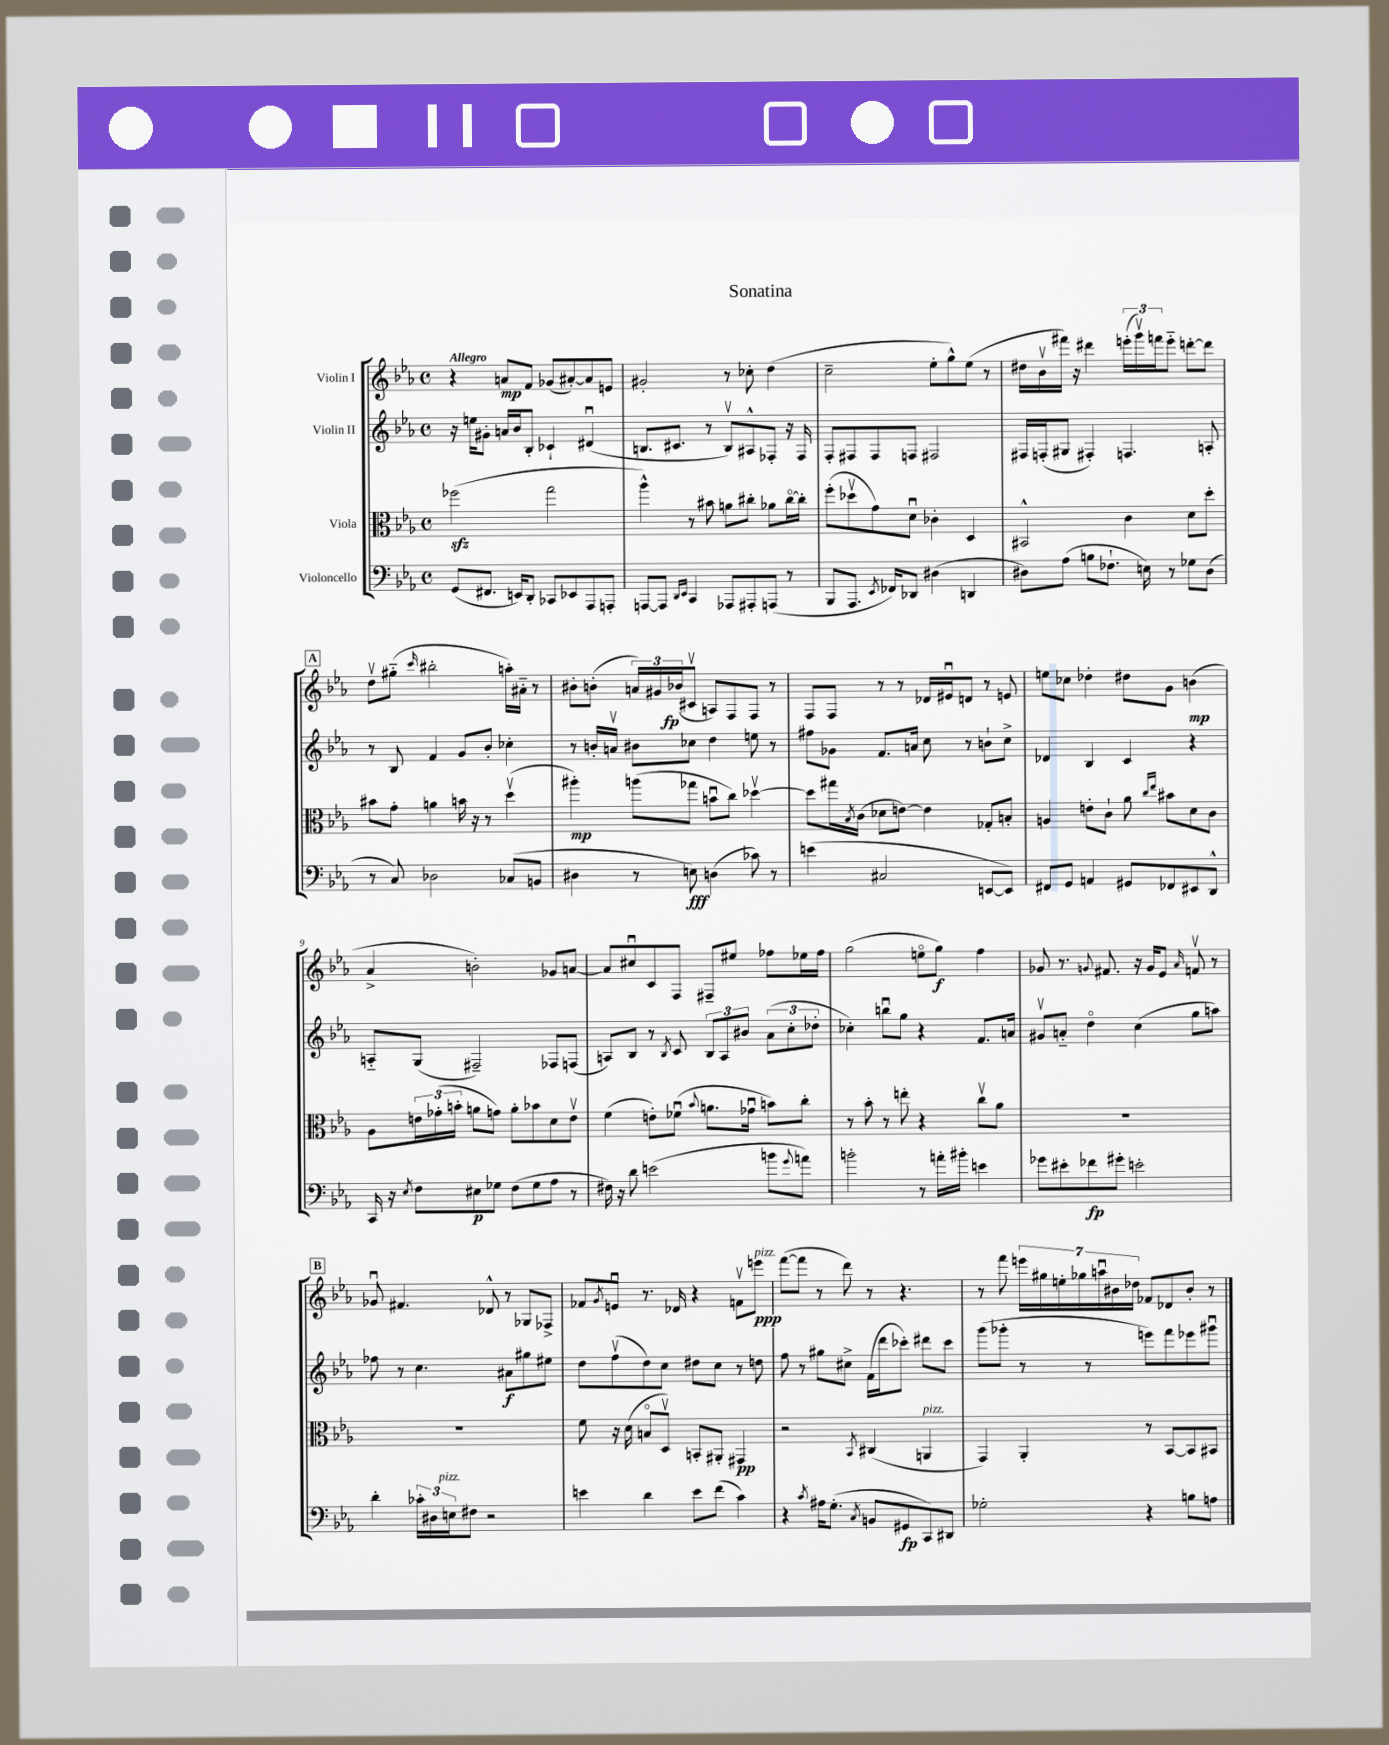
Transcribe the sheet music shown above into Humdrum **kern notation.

**kern	**kern	**kern	**kern
*staff4	*staff3	*staff2	*staff1
*clefF4	*clefC3	*clefG2	*clefG2
*k[b-e-a-]	*k[b-e-a-]	*k[b-e-a-]	*k[b-e-a-]
*M4/4	*M4/4	*M4/4	*M4/4
*met(c)	*met(c)	*met(c)	*met(c)
(8GG	(2ff-	16r	4r
.	.	16ee	.
8.FF#	.	8g#'	.
.	.	16a	8a
16EE)	.	16b-	.
8DD'	.	8B-'	8f
8CC-	2gg	4c-`	(8g-
8EE-	.	.	[8a#')
8AAA-	.	(4d#u	8a#]
8AAA'	.	.	8e
=	=	=	=
[8AAA	4aa-^^)	8.B	2g#'
8AAA]	.	.	.
.	.	8.c#	.
16qqDD	.	.	.
16qqEE-	.	.	.
4CC	8r	.	.
.	8b#	8r	.
8AAA-	8a	8Bv)	8r
8AAA#'	8cc#'	8A#^^	8cc-'
(8AAA	8a-	8F-'	(4dd
8r	[16cc#o	16r	.
.	16cc#']	16F-	.
=	=	=	=
8BBB-	(8ff'	8F'	2cc~
8.AAA-	8dd-v	8F#	.
.	8g)	8F#	.
8qEE-	.	.	.
16FF-)	.	.	.
8DD-	8du	8F	.
(4D#	4c-'	2F#	8ee-'
.	.	.	8gg^^)
4DD	4D	.	(8ee-
.	.	.	8r
=	=	=	=
8D#)	2BB#^^	16F#	16dd#
.	.	(16F'	16b-v
(8A-	.	8G#	16fff#)
.	.	.	16r
8B	.	4F#')	4ddd#
8.F-`	.	.	.
.	4c	4.F	(24eee'
.	.	.	24gggv)
16E)	.	.	.
.	.	.	24fff
8r	.	.	8eee'~
8G-	8d	.	[8ddd'
(8D#	8dd'	8A'	8ddd]
=	=	=	=
8r	8b#	8r	8ddv
8C)	8g'	8B-	(8gg#'~
.	.	.	16qqccc
2D-	4a	4f	2bb#'
.	16b	8g	.
.	16r	.	.
.	8r	8b-'	.
(8C-	(4ddv	4cc-'	16aa')
.	.	.	16a#'~
8BB	.	.	8r
=	=	=	=
4D#	4aa#')	8r	8b#'
.	.	16b'	(8b'
.	.	16av	.
8r	(8aa	8b#	24a)
.	.	.	24g#
.	.	.	(24b-
8E)	8gg-	8cc-	8c#v
(4D	8bu	4dd	8A)
.	8cc)	.	8F
8c-)	[4dd-v	8ee	8F
8r	.	8r	8r
=	=	=	=
(4e	8dd-]	8ff#	8F
.	16gg#	8g-	8F
.	8qB-	.	.
.	(16c	.	.
2C#	8d-	8.f	8r
.	[8e)	.	8r
.	.	16a	.
.	4e]	8cc	16d-
.	.	.	16e#u
.	.	8r	8d
[8EE	8G-'	8b`	8r
8EE])	8B'	8cc^	8e
=	=	=	=
8FF#	4A	4d-	8ee
8GG	.	.	8cc-
4AA	8e'	4B-	4dd-'
.	8c`	.	.
8GG#	8a-	4c	8dd#
.	16qqcc	.	.
.	16qqee-	.	.
8FF-	8b#	.	8g
8EE#	8d	4r	(4b
8DD^^	8c	.	.
=	=	=	=
16CC	8A-	8A'~	4a-^
16r	.	.	.
8qE-	.	.	.
8F	24e	(8G	.
.	(24g-'	.	.
.	24b'	.	.
8E#	8a	2F#~)	2b')
8G-	8g)	.	.
(8F	8a'	.	.
8G-	8b-	.	.
8A-	8d	8F-	8g-
8r	8ev	(8F	[8a
=	=	=	=
16F#)	(4f	8A)	8a]
16r	.	.	.
8d	.	8B-	8cc#u
(2e	8e')	8r	8c
.	.	8qB-	.
.	(8f-u	8c	8F
.	8qqb-	.	.
.	8.a	12B-	8F#~
.	.	12A	.
.	.	.	8ee#
.	.	12b#	.
.	16g-u	.	.
8b	8b)	(12a-	8ff-
.	.	12cc'	.
8qqg	.	.	.
8a)	8cc'	.	16ee-
.	.	12dd-'	.
.	.	.	16ff-
=	=	=	=
2b'	8r	4cc-')	(2gg
.	8b-'	.	.
.	8r	8bbu	.
.	8ee'	8gg	.
8r	4r	4r	8eeo
16a'	.	.	8gg)
16b#'	.	.	.
4e	8ccv	8.f	4ff
.	8a-	.	.
.	.	16a	.
=	=	=	=
8g-	1r	8g#v	8g-
8e#'	.	8a'~	8.r
8f-	.	4ddo	.
.	.	.	8qqg
.	.	.	8.f#
8g#'	.	.	.
2e'	.	(4cc	16r
.	.	.	16g
.	.	.	8e-
.	.	.	16qqa-
.	.	8gg	8fv
.	.	8aa)	8r
=	=	=	=
4d'	1r	8ff-	8g-u
.	.	8r	4.f#
24c-'	.	4.cc	.
24D#	.	.	.
24E	.	.	.
8F#	.	.	.
2r	.	.	8d-^^
.	.	8a#	8r
.	.	8gg#	8G-
.	.	8ee#	8F-^
=	=	=	=
4e	8f	8dd	8f-
.	.	.	8qg
.	16r	(8ffv	8eu
.	(16d	.	.
4d	8Bo	8dd)	8.r
.	8Dv)	8cc	.
.	.	.	16d-
8e	8BB'	8dd#	4r
(8f	8AA#'	8cc	.
4c)	4GG#	8r	8fv
.	.	8dd	8eee
=	=	=	=
4r	2r	8ff	([8fff
.	.	8r	8fff]
8qc	.	.	.
16A#	.	8gg#	8r
(8.G'	.	.	.
.	.	8cc#^	8ddd)
8qC	8qBB-	.	.
8BB	(4C#	(16f	8r
.	.	16ddd	.
8GG#	.	8ccc-')	4.r
8CC)	4AA	8ddd#	.
8DD#	.	8ccc-	.
=	=	=	=
2G-'	4GG)	(8ggg	8r
.	.	8ggg-'	8fff
.	4AA-'	8r	28eee
.	.	.	28gg#
.	.	.	28ee'
.	.	.	28gg-
.	.	8r	.
.	.	.	28aau
.	.	.	28b#
.	.	.	28dd-
4r	8r	8eee)	8f-
.	[8BB-	8fff	8d-
8B	8BB-]	8eee-	8b#'
8A	8BB#	8ggg#u	8r
==	==	==	==
*-	*-	*-	*-
